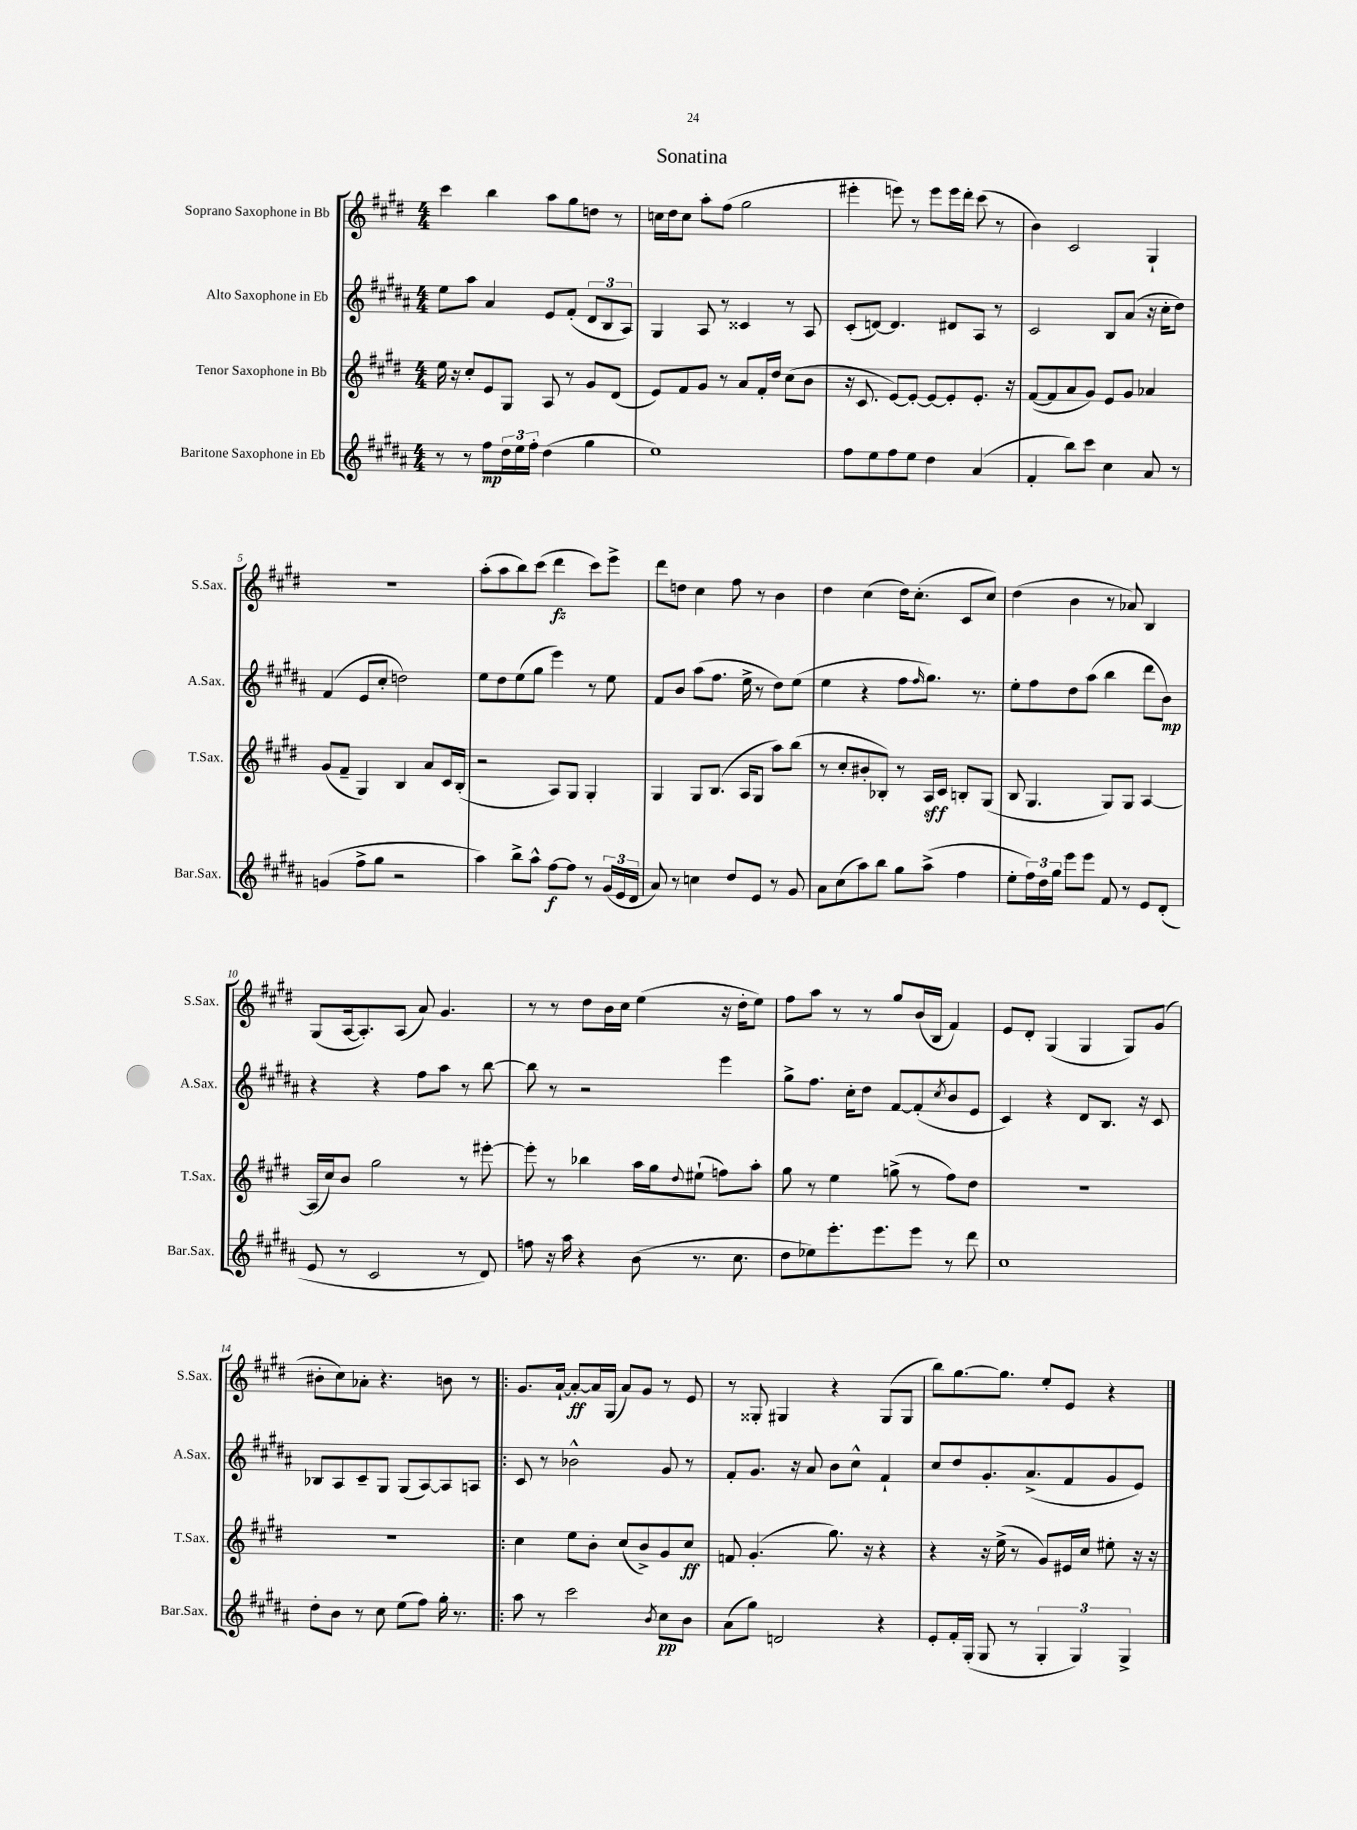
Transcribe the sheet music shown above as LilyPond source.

\header { title = "Sonatina" }
<<
\new StaffGroup <<
\new Staff = "s0" \with { instrumentName = "Soprano Saxophone in Bb" shortInstrumentName = "S.Sax." } {
    \clef treble \key e \major \numericTimeSignature \time 4/4
    cis'''4 b''4 a''8 gis''8 d''8 r8 |
    c''16 dis''16 c''8 a''8-. fis''8( gis''2 |
    eis'''4-. e'''8) r8 e'''8 e'''16 dis'''16-. cis'''8( r8 |
    b'4) cis'2 gis4-! |
    R1 |
    a''8-.( a''8 b''8) cis'''8( dis'''4\fz cis'''8) e'''8-> |
    dis'''8 d''8 cis''4 fis''8 r8 b'4 |
    dis''4 cis''4( dis''16) cis''8.-.( cis'8 cis''8) |
    dis''4( b'4 r8 aes'8) b4 |
    gis8( a16~ a8.-.) a8( a'8) gis'4. |
    r8 r8 dis''8 b'16 cis''16 e''4( r16 dis''16-. e''8) |
    fis''8 a''8 r8 r8 gis''8 b'16( b16 fis'4) |
    e'8 dis'8-. gis4( gis4 gis8) gis'8( |
    bis'8-. cis''8) aes'8-. r4. b'8 r8 |
    \bar ".|:" gis'8. a'16~-! a'8~-.\ff a'16 gis16( a'8) gis'8 r8 e'8 |
    r8 gisis8-. gis4 r4 gis8( gis8 |
    b''8) gis''8.~ gis''8. e''8-. e'8 r4 \bar "|." |
}
\new Staff = "s1" \with { instrumentName = "Alto Saxophone in Eb" shortInstrumentName = "A.Sax." } {
    \clef treble \key b \major \numericTimeSignature \time 4/4
    e''8 ais''8 ais'4 e'8 fis'8-.( \tuplet 3/2 { dis'8 b8 ais8) } |
    gis4 ais8 r8 cisis'4 r8 ais8 |
    cis'8-.( d'8~) d'4. dis'8 ais8 r8 |
    cis'2 b8 ais'8( r16 cis''16-. dis''8) |
    fis'4( e'8 cis''8-. d''2) |
    e''8 dis''8 e''8( gis''8 e'''4) r8 e''8 |
    fis'8 b'8 ais''8( fis''8. e''16-> r8 dis''8) e''8( |
    e''4 r4 fis''8 \grace { fis''16 } gis''8.) r8. |
    e''8-. fis''8 dis''8 ais''8( b''4 dis'''8 b'8\mp) |
    r4 r4 fis''8 ais''8 r8 b''8~ |
    b''8 r8 r2 e'''4 |
    gis''8-> fis''8. cis''16-. dis''8 fis'8~ fis'8-.( \acciaccatura { cis''8 } b'8 e'8 |
    cis'4) r4 dis'8 b8. r16 cis'8 |
    bes8 ais8 cis'8-- gis8 gis8( ais8~) ais8 a8 |
    \bar ".|:" cis'8 r8 bes'2-^ gis'8 r8 |
    fis'8-. gis'8. r16 ais'8 b'8 cis''8-^ fis'4-! |
    cis''8 dis''8 gis'8.-. ais'8.->( fis'8 gis'8 e'8) \bar "|." |
}
\new Staff = "s2" \with { instrumentName = "Tenor Saxophone in Bb" shortInstrumentName = "T.Sax." } {
    \clef treble \key e \major \numericTimeSignature \time 4/4
    e''16 r16 cis''8-. e'8 gis8 a8 r8 gis'8 dis'8( |
    e'8) fis'8 gis'8 r8 a'8 fis'16-. dis''16 cis''8( b'8 |
    r16 cis'8. e'8~) e'8~-. e'8~ e'8-. e'8.-. r16 |
    fis'8~( fis'8 a'8 gis'8) e'8 gis'8 aes'4 |
    gis'8( fis'8-- gis4) b4 a'8 cis'16 b16-.( |
    r2 a8) gis8 gis4-. |
    gis4 gis8 b8.( a16 gis8 a''8) b''8( |
    r8 cis''8-. bis'8-. bes8-.) r8 a16\sff cis'16 b8-. gis8( |
    b8 gis4. gis8) gis8 a4~ |
    a16( cis''16) b'8 gis''2 r8 eis'''8~-. |
    eis'''8-. r8 bes''4 a''16 gis''16 \appoggiatura { dis''8 } eis''8-!( f''8) a''8-. |
    gis''8 r8 e''4 g''8->( r8 fis''8) dis''8 |
    r1 |
    r1 |
    \bar ".|:" cis''4 e''8 b'8-. cis''8( b'8->) gis'8 cis''8\ff |
    f'8 gis'4.-.( gis''8.) r16 r4 |
    r4 r16 e''16->( r8 gis'8) eis'16 cis''16 eis''8-. r16 r16 \bar "|." |
}
\new Staff = "s3" \with { instrumentName = "Baritone Saxophone in Eb" shortInstrumentName = "Bar.Sax." } {
    \clef treble \key b \major \numericTimeSignature \time 4/4
    r8 r8 fis''8\mp \tuplet 3/2 { dis''16 e''16 fis''16-. } dis''4( gis''4 |
    e''1) |
    fis''8 e''8 fis''8 e''8 dis''4 ais'4( |
    fis'4-. b''8) cis'''8 cis''4 ais'8 r8 |
    g'4( fis''8-> gis''8 r2 |
    ais''4) b''8-> ais''8-^ fis''8~\f fis''8 r8 \tuplet 3/2 { gis'16( e'16 dis'16 } |
    ais'8) r8 c''4 dis''8 e'8 r8 gis'8 |
    ais'8 cis''8( ais''8) b''8 gis''8 ais''8->( fis''4 |
    e''8-. \tuplet 3/2 { fis''16) dis''16 gis''16 } e'''8 e'''8 fis'8 r8 e'8 dis'8-.( |
    e'8 r8 cis'2 r8 dis'8) |
    f''8 r16 ais''16 r4 b'8( r8. cis''8. |
    dis''8 ees''8) e'''8.-. e'''8. e'''8 r8 dis'''8 |
    cis''1 |
    dis''8-. b'8 r8 cis''8 e''8( fis''8) gis''16-. r8. |
    \bar ".|:" ais''8 r8 cis'''2 \acciaccatura { b'8 } cis''8\pp b'8 |
    ais'8( gis''8) d'2 r4 |
    e'8-. fis'16-. gis16-.( gis8 r8 \tuplet 3/2 { gis4-. gis4) gis4-> } \bar "|." |
}
>>
>>
